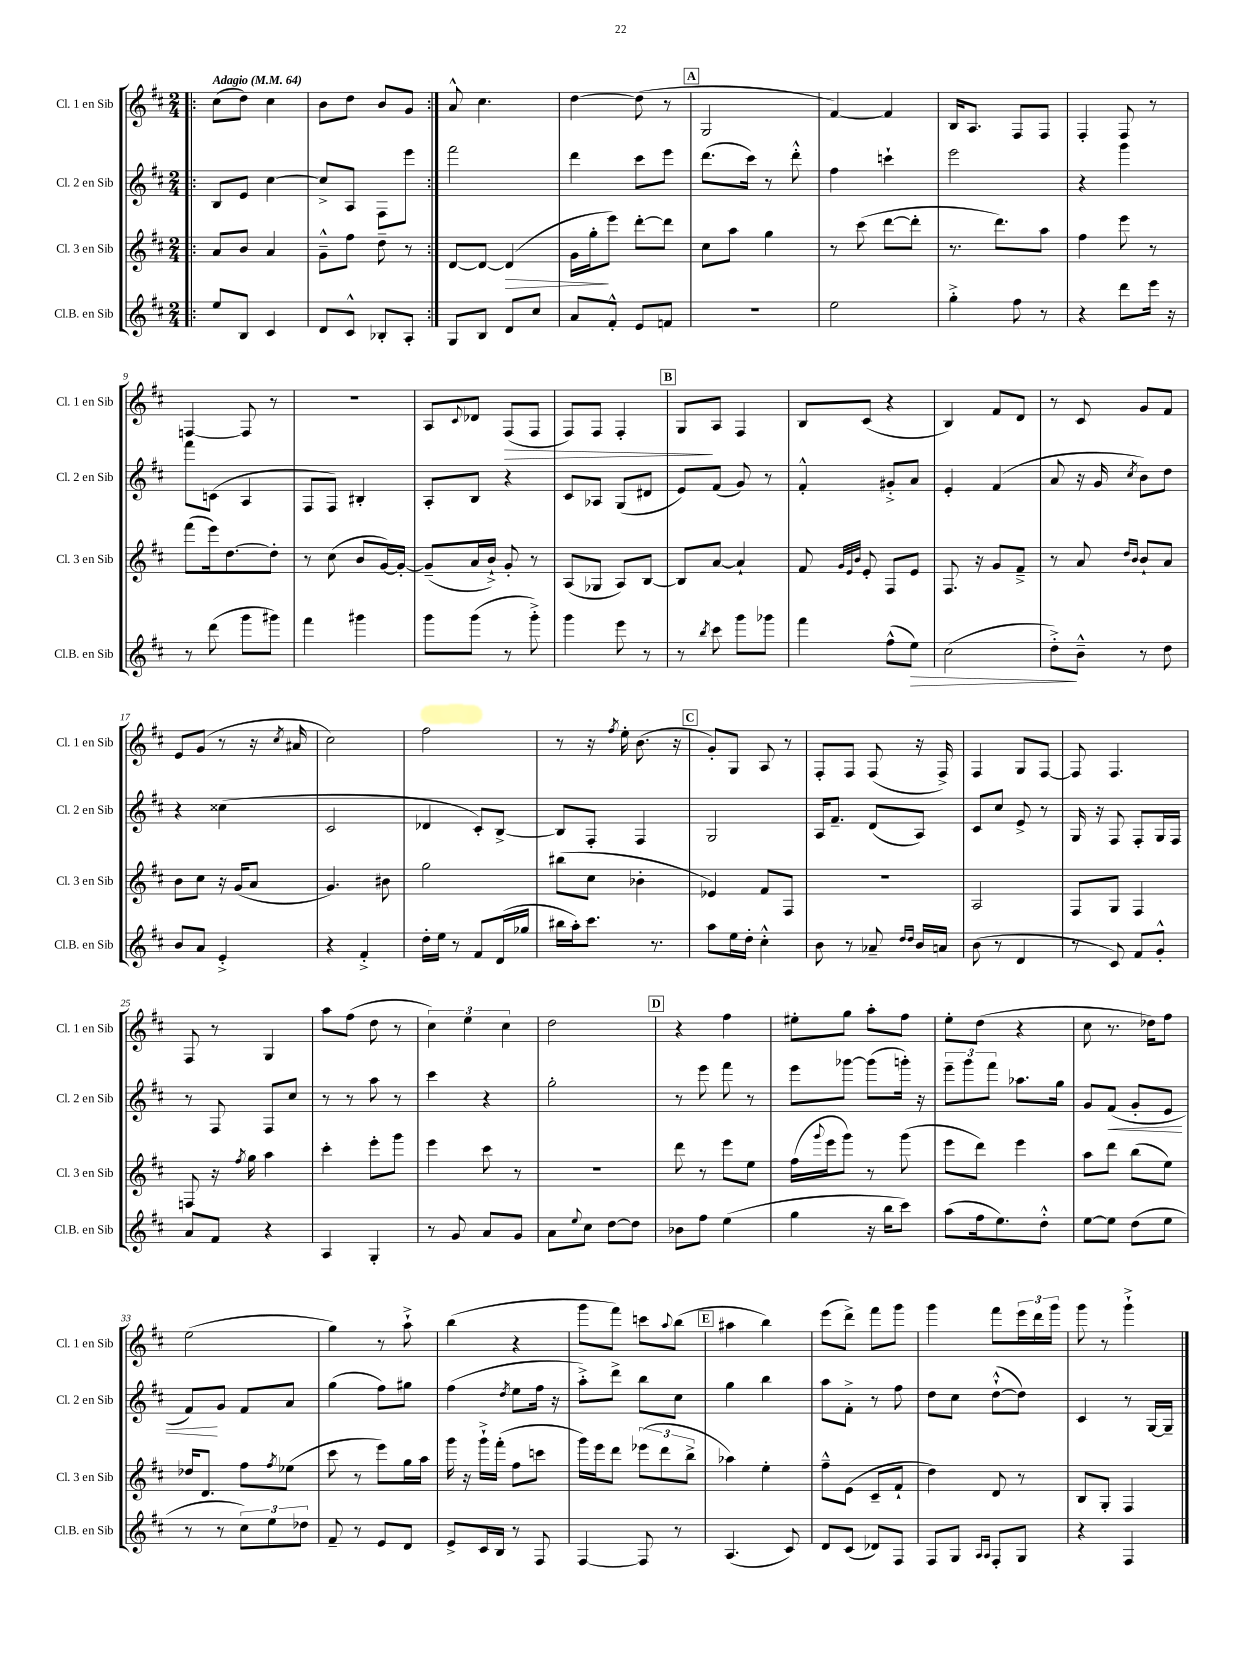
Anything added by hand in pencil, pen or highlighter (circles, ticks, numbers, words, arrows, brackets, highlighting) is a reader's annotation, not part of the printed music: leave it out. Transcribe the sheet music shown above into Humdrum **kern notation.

**kern	**kern	**kern	**kern
*staff4	*staff3	*staff2	*staff1
*clefG2	*clefG2	*clefG2	*clefG2
*k[f#c#]	*k[f#c#]	*k[f#c#]	*k[f#c#]
*M2/4	*M2/4	*M2/4	*M2/4
*MM64	*MM64	*MM64	*MM64
=!|:	=!|:	=!|:	=!|:
8ee	8a	8B	(8cc#
8B	8b	8e	8dd)
4c#	4a	[4cc#	4cc#
=	=	=	=
8d	8g~^^	8cc#^]	8b
8c#^^	8ff#	8A	8dd
8B-'	8dd~	8F#	8b
8A'	8r	8eee	8g
=:|!	=:|!	=:|!	=:|!
8G	[8d	2fff#	8a^^
8B	8d_	.	4.cc#
8d	(4d]	.	.
8cc#	.	.	.
=	=	=	=
8a	16g	4ddd	[4dd
.	16gg'	.	.
8f#'^^	8eee)	.	.
8e	[8ddd'	8ccc#	(8dd]
8f	8ddd]	8eee	8r
=	=	=	=
2r	8cc#	(8.ddd	2G
.	8aa	.	.
.	.	16ccc#)	.
.	4gg	8r	.
.	.	8ddd'^^	.
=	=	=	=
2ee	8r	4ff#	[4f#)
.	(8ccc#	.	.
.	[8ddd	4ccc`	4f#]
.	8ddd']	.	.
=	=	=	=
4gg'^	8.r	2eee	16B
.	.	.	8.A
.	8.ddd)	.	.
8ff#	.	.	8F#
8r	8aa	.	8F#
=	=	=	=
4r	4ff#	4r	4F#'
8ddd	8eee	4ggg	8F#
16eee	8r	.	8r
16r	.	.	.
=	=	=	=
8r	(8fff#	8fff#	[4F
(8ddd	16eee)	(8c	.
.	[8.dd	.	.
8ggg	.	4A	8F]
8ggg#)	8dd']	.	8r
=	=	=	=
4fff#	8r	8F#	2r
.	(8cc#	8F#)	.
4ggg#	8b	4B#'	.
.	[16g)	.	.
.	16g'_	.	.
=	=	=	=
8ggg	(8g~]	8A'	8A
.	.	.	8qqc#
(8ggg	16a	8B	8d-
.	16b`^)	.	.
8r	8g'	4r	(8F#
8ggg'^)	8r	.	8F#
=	=	=	=
4ggg	(8A	8c#	8F#)
.	8G-	8A-	8F#
8eee	8A)	(8G	4F#'
8r	[8B	8d#	.
=	=	=	=
8r	8B]	8e)	8G
8qbb	.	.	.
8ccc#	[8a	(8f#	8A
8ggg	4a`]	8g)	4F#
8ggg-	.	8r	.
=	=	=	=
4fff#	8f#	4f#'^^	8B
.	32qqg	.	.
.	32qqe	.	.
.	32qqb	.	.
.	8e'	.	(8c#
(8ff#^^	8F#	8g#'^	4r
8ee)	8e	8a	.
=	=	=	=
(2cc#	8.F#	4e'	4B)
.	16r	.	.
.	8g	(4f#	8f#
.	8f#~^	.	8d
=	=	=	=
8dd'^)	8r	8a	8r
8b~^^	8a	16r	8c#
.	.	16g	.
.	16qqdd	.	.
.	16qqb	8qcc#	.
8r	8b`	8b)	8g
8dd	8a	8dd	8f#
=	=	=	=
8b	8b	4r	8e
8a	8cc#	.	(8g
4e'^	16r	(4cc##	8r
.	(16g	.	.
.	8a	.	16r
.	.	.	8qcc#
.	.	.	16a#
=	=	=	=
4r	4.g)	2c#	2cc#)
4f#'^	.	.	.
.	8b#	.	.
=	=	=	=
16dd'	2gg	4d-	2ff#
16ee	.	.	.
8r	.	.	.
8f#	.	8c#')	.
(16d	.	[8B^	.
16gg-	.	.	.
=	=	=	=
16bb#	(8bb#	8B]	8r
16aa')	.	.	.
8.ccc#	8cc#	8F#'	16r
.	.	.	8qff#
.	.	.	16ee'
.	4b-'	4F#	(8.b
8.r	.	.	.
.	.	.	16r
=	=	=	=
8aa	4e-)	2G	8g')
16ee	.	.	8G
16dd'	.	.	.
4cc#'^^	8f#	.	8A
.	8F#	.	8r
=	=	=	=
8b	2r	16A	8F#'
.	.	8.f#~	.
8r	.	.	8F#
8a-~	.	(8d	(8F#
16qqdd	.	.	.
16qqdd	.	.	.
16b	.	8A)	16r
16a	.	.	16F#^)
=	=	=	=
(8b	2A	8c#	4F#
8r	.	8cc#	.
4d	.	8e^	8G
.	.	8r	[8F#
=	=	=	=
8r	8F#	16G	8F#]
.	.	16r	.
8c#)	8G	8F#	4.F#
8f#	4F#	8F#'	.
8g'^^	.	16G	.
.	.	16F#	.
=	=	=	=
8a	8F	8r	8F#
8f#	16r	8F#	8r
.	8qff#	.	.
.	16gg	.	.
4r	4aa	8F#	4G
.	.	8cc#	.
=	=	=	=
4A	4ccc#'	8r	8aa
.	.	8r	(8ff#
4G'	8eee'	8aa	8dd
.	8ggg	8r	8r
=	=	=	=
8r	4eee	4ccc#	6cc#)
8g	.	.	.
.	.	.	6ee
8a	8ccc#	4r	.
.	.	.	6cc#
8g	8r	.	.
=	=	=	=
8a	2r	2gg'	2dd
8qqee	.	.	.
8cc#	.	.	.
[8dd	.	.	.
8dd]	.	.	.
=	=	=	=
8b-	8ddd	8r	4r
8ff#	8r	8eee	.
(4ee	8eee	8fff#	4ff#
.	8ee	8r	.
=	=	=	=
4gg	(16ff#	8eee	8ee#'
.	8qqggg	.	.
.	16eee	.	.
.	8ggg)	[8ggg-	8gg
16r	8r	(8ggg-]	8aa'
16bb	.	.	.
8ccc#)	(8ggg	16ggg')	8ff#
.	.	16r	.
=	=	=	=
(8aa	8eee	12eee~	8ee'
.	.	12ggg	.
16ff#	8ddd)	.	(8dd
.	.	12fff#	.
8.ee)	.	.	.
.	4eee	8.aa-	4r
8dd'^^	.	.	.
.	.	16gg	.
=	=	=	=
[8ee	8aa	8g	8cc#
8ee]	8ddd	(8f#	8.r
(8dd	(8bb	8g'	.
.	.	.	16dd-)
8ee	8ee)	8e	8ff#
=	=	=	=
8r	16dd-	8f#)	(2ee
.	8.d	.	.
8r	.	8g	.
12cc#)	8ff#	8f#	.
12ee	.	.	.
.	8qff#	.	.
.	(8ee-	8a	.
12dd-	.	.	.
=	=	=	=
8f#~	8ccc#	(4gg	4gg)
8r	8r	.	.
8e	8eee)	8ff#)	8r
8d	16gg	8gg#	8aa`^
.	16aa	.	.
=	=	=	=
8e^	16ggg	(4ff#	(4bb
.	16r	.	.
16c#	16ggg`^	.	.
16B	(16fff#'	.	.
.	.	8qdd	.
8r	8ff#	8ee	4r
8F#	8ccc	16ff#	.
.	.	16r	.
=	=	=	=
[4F#	16ggg)	8aa'^)	8ggg
.	16eee	.	.
.	8ddd	8ddd^	8fff#)
8F#]	(12eee-	8bb	8ccc
.	12ddd	.	.
.	.	.	8qqaa
8r	.	8cc#	(8bb
.	12bb^	.	.
=	=	=	=
(4.A	4aa-)	4gg	4aa#
.	4ee'	4bb	4bb)
8c#)	.	.	.
=	=	=	=
8d	8ff#~^^	8aa	(8eee
(8c#	(8e	8f#'^	8ddd^)
8d-)	8c#~	8r	8fff#
8F#	8f#`	8ff#	8ggg
=	=	=	=
8F#	4dd)	8dd	4ggg
8G	.	8cc#	.
16qqA	.	.	.
16qqA	.	.	.
8F#'	8d	([8dd`^^	8fff#
8G	8r	8dd])	24eee
.	.	.	24ddd
.	.	.	24ggg
=	=	=	=
4r	8B	4c#	8ggg
.	8G'	.	8r
4F#	4F#	8r	4ggg`^
.	.	[16G	.
.	.	16G~]	.
==	==	==	==
*-	*-	*-	*-
